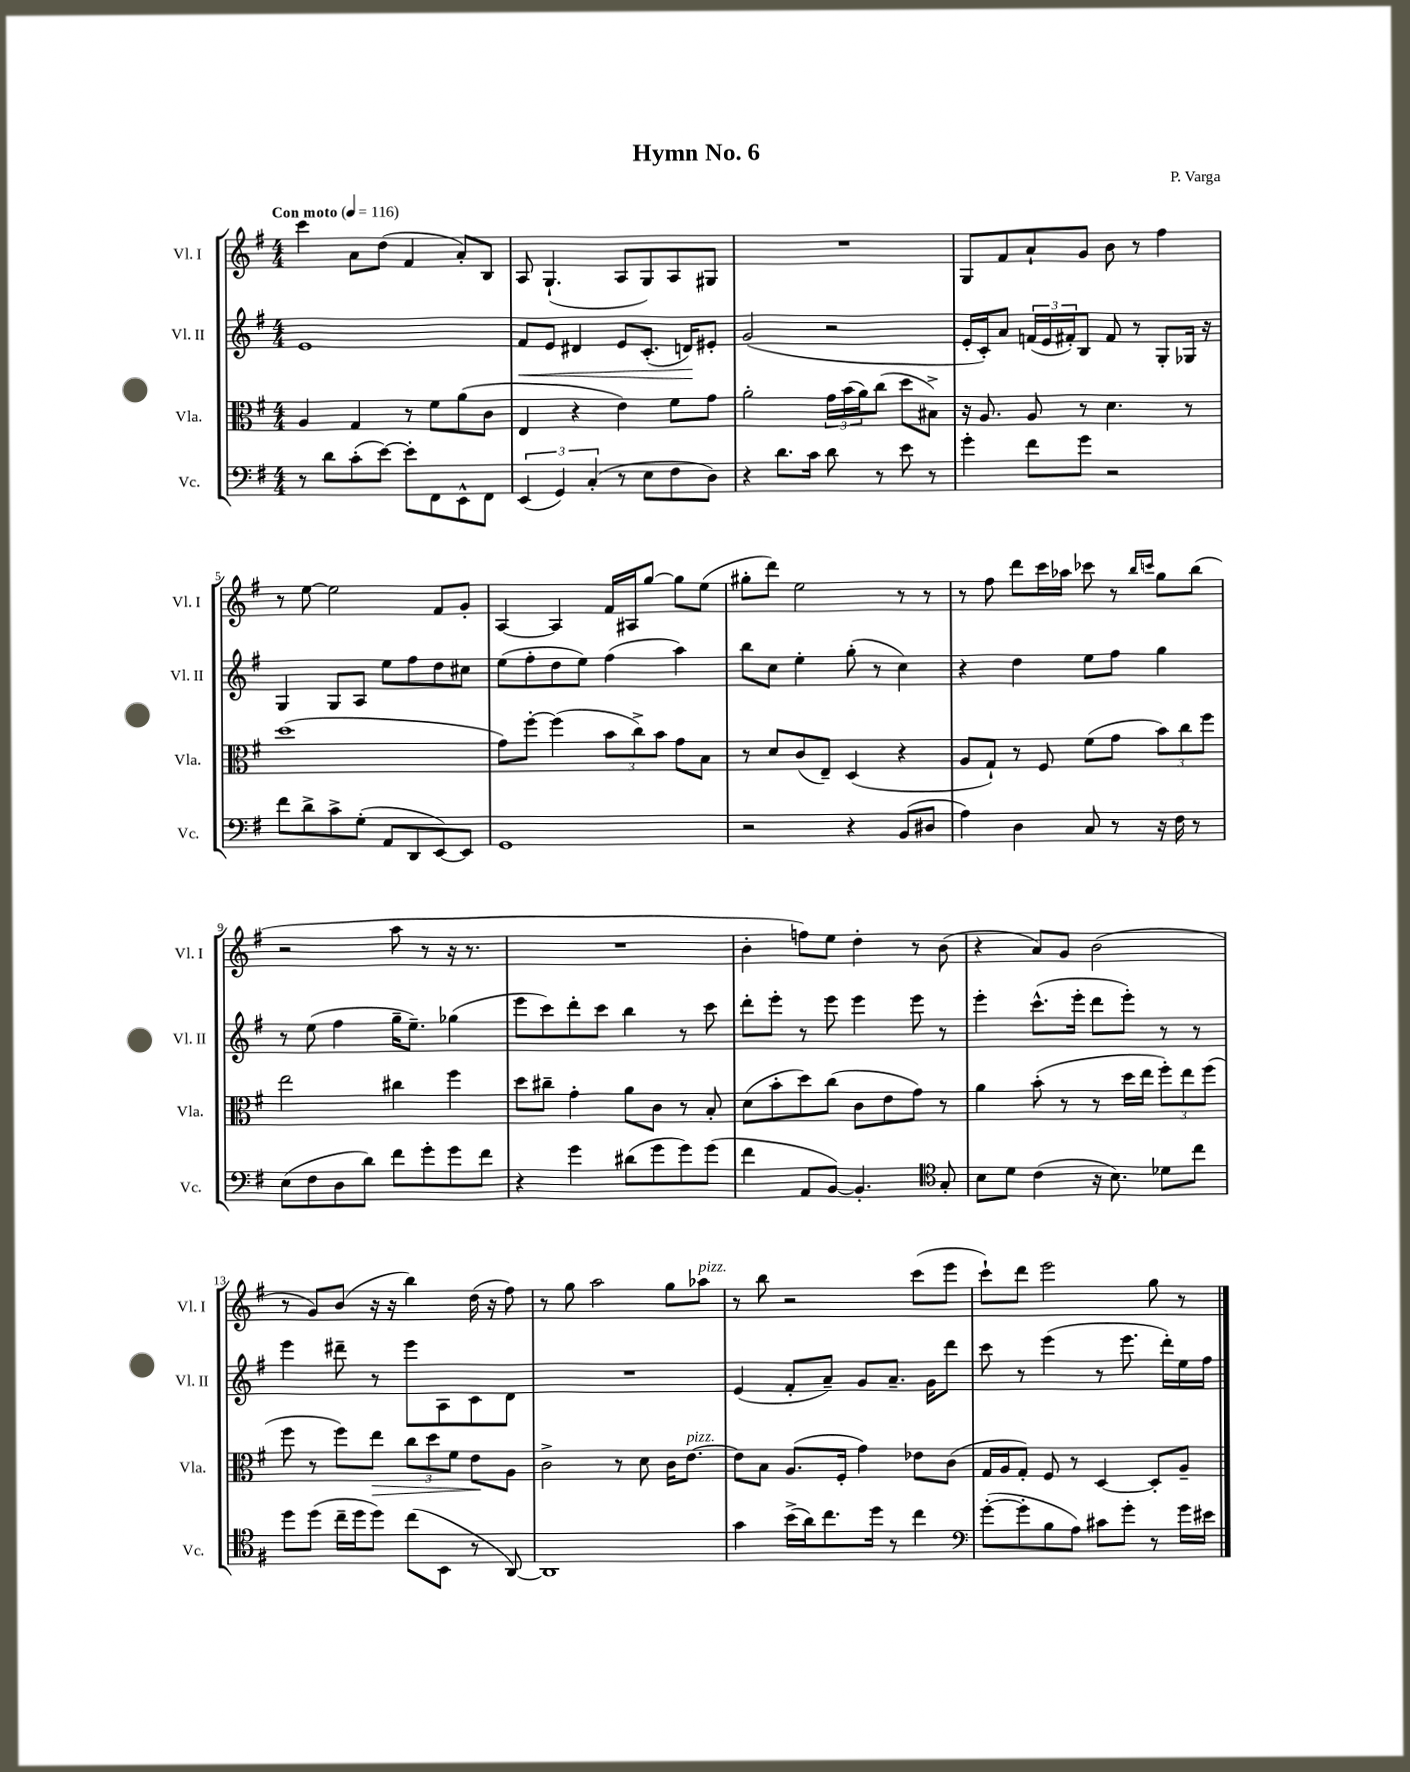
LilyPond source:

\header { title = "Hymn No. 6" composer = "P. Varga" }
<<
\new StaffGroup <<
\new Staff = "s0" \with { instrumentName = "Vl. I" shortInstrumentName = "Vl. I" } {
    \clef treble \key g \major \numericTimeSignature \time 4/4 \tempo "Con moto" 4 = 116
    c'''4 a'8 d''8( fis'4 a'8-.) b8 |
    a8 g4.-!( a8 g8) a8 gis8 |
    R1 |
    g8 fis'8 a'8-! g'8 b'8 r8 fis''4 |
    r8 e''8~ e''2 fis'8 g'8-. |
    a4~ a4 fis'16 ais16 g''8~ g''8 e''8( |
    gis''8-. d'''8) e''2 r8 r8 |
    r8 fis''8 d'''8 c'''16 aes''16 ces'''8 r8 \grace { b''16 c'''16 } g''8 b''8( |
    r2 a''8 r8 r16 r8. |
    R1 |
    b'4-. f''8) e''8 d''4-. r8 b'8( |
    r4 a'8) g'8 b'2( |
    r8 g'8) b'8( r16 r16 b''4) d''16( r16 fis''8) |
    r8 g''8 a''2 g''8 aes''8^\markup { \italic "pizz." } |
    r8 b''8 r2 c'''8( e'''8 |
    c'''8-!) d'''8 e'''2 g''8 r8 \bar "|." |
}
\new Staff = "s1" \with { instrumentName = "Vl. II" shortInstrumentName = "Vl. II" } {
    \clef treble \key g \major \numericTimeSignature \time 4/4
    e'1 |
    fis'8\< e'8 dis'4 e'8 c'8.-.( d'16\!) eis'8-. |
    g'2( r2 |
    e'16-. c'16-.) a'8 \tuplet 3/2 { f'16( e'16 fis'16-.) } b8 fis'8 r8 g8-. ges16 r16 |
    g4 g8 a8 e''8 fis''8 d''8 cis''8 |
    e''8( fis''8-. d''8 e''8) fis''4( a''4) |
    b''8 c''8 e''4-. g''8-.( r8 c''4) |
    r4 d''4 e''8 fis''8 g''4 |
    r8 e''8( fis''4 g''16-- e''8.--) ges''4( |
    e'''8 c'''8) d'''8-. c'''8 b''4 r8 c'''8 |
    d'''8-. e'''8-. r8 e'''8 e'''4 e'''8 r8 |
    e'''4-. c'''8.-^( e'''16-. d'''8 e'''8-.) r8 r8 |
    e'''4 dis'''8-- r8 e'''8 a8 c'8 d'8 |
    R1 |
    e'4( fis'8-. a'8--) g'8 a'8.-- g'16 d'''8 |
    c'''8 r8 e'''4( r8 e'''8. d'''16-.) e''16 fis''16 \bar "|." |
}
\new Staff = "s2" \with { instrumentName = "Vla." shortInstrumentName = "Vla." } {
    \clef alto \key g \major \numericTimeSignature \time 4/4
    a4 g4 r8 fis'8 a'8( c'8 |
    e4 r4 e'4) fis'8 g'8 |
    a'2-. \tuplet 3/2 { g'16 b'16( a'16) } c''8( d''8 bis8->) |
    r16 a8. a8 r8 d'4. r8 |
    d''1( |
    g'8) fis''8~-. fis''4( \tuplet 3/2 { b'8 c''8->) b'8 } g'8 b8 |
    r8 d'8 c'8( e8--) d4( r4 |
    a8 g8-!) r8 fis8 fis'8( g'8 \tuplet 3/2 { b'8) c''8 fis''8 } |
    e''2 cis''4 fis''4 |
    d''8 cis''8-- g'4-. a'8 c'8 r8 b8-. |
    d'8( b'8-. d''8) c''8( c'8 e'8 g'8) r8 |
    a'4 b'8-.( r8 r8 d''16 e''16 \tuplet 3/2 { fis''8-.) e''8 fis''8( } |
    fis''8 r8 fis''8) e''8\> \tuplet 3/2 { c''8 d''8 fis'8 } e'8\! a8 |
    c'2-> r8 d'8 c'16 e'8.~^\markup { \italic "pizz." } |
    e'8 b8 a8.( fis16-. g'4) ees'8 c'8( |
    g16 a16 g8-.) fis8 r8 d4~ d8-. a8-- \bar "|." |
}
\new Staff = "s3" \with { instrumentName = "Vc." shortInstrumentName = "Vc." } {
    \clef bass \key g \major \numericTimeSignature \time 4/4
    r8 d'8 c'8-.( e'8~) e'8-. fis,8 e,8-^ fis,8 |
    \tuplet 3/2 { e,4( g,4) c4-.( } r8 e8 fis8 d8) |
    r4 d'8. c'16 d'8 r8 e'8 r8 |
    g'4-. fis'8 g'8 r2 |
    fis'8 d'8-> c'8-> g8-.( a,8 d,8 e,8~) e,8 |
    g,1 |
    r2 r4 b,8( dis8 |
    a4) d4 c8 r8 r16 fis16 r8 |
    e8( fis8 d8 d'8) fis'8 g'8-. g'8 fis'8 |
    r4 g'4 dis'8( g'8 g'8) g'8( |
    fis'4 a,8 b,8~) b,4.-. \clef tenor g8-. |
    b8 d'8 c'4( r16 b8.) des'8 c''8 |
    d''8 d''8( c''16-- d''16 d''8) c''8( b,8 r8 a,8~) |
    a,1 |
    g'4 b'16->( a'16) c''8. d''16 r8 c''4 |
    \clef bass g'8~-.( g'8-. b8 a8) cis'8 g'8-. r8 g'16 eis'16 \bar "|." |
}
>>
>>
